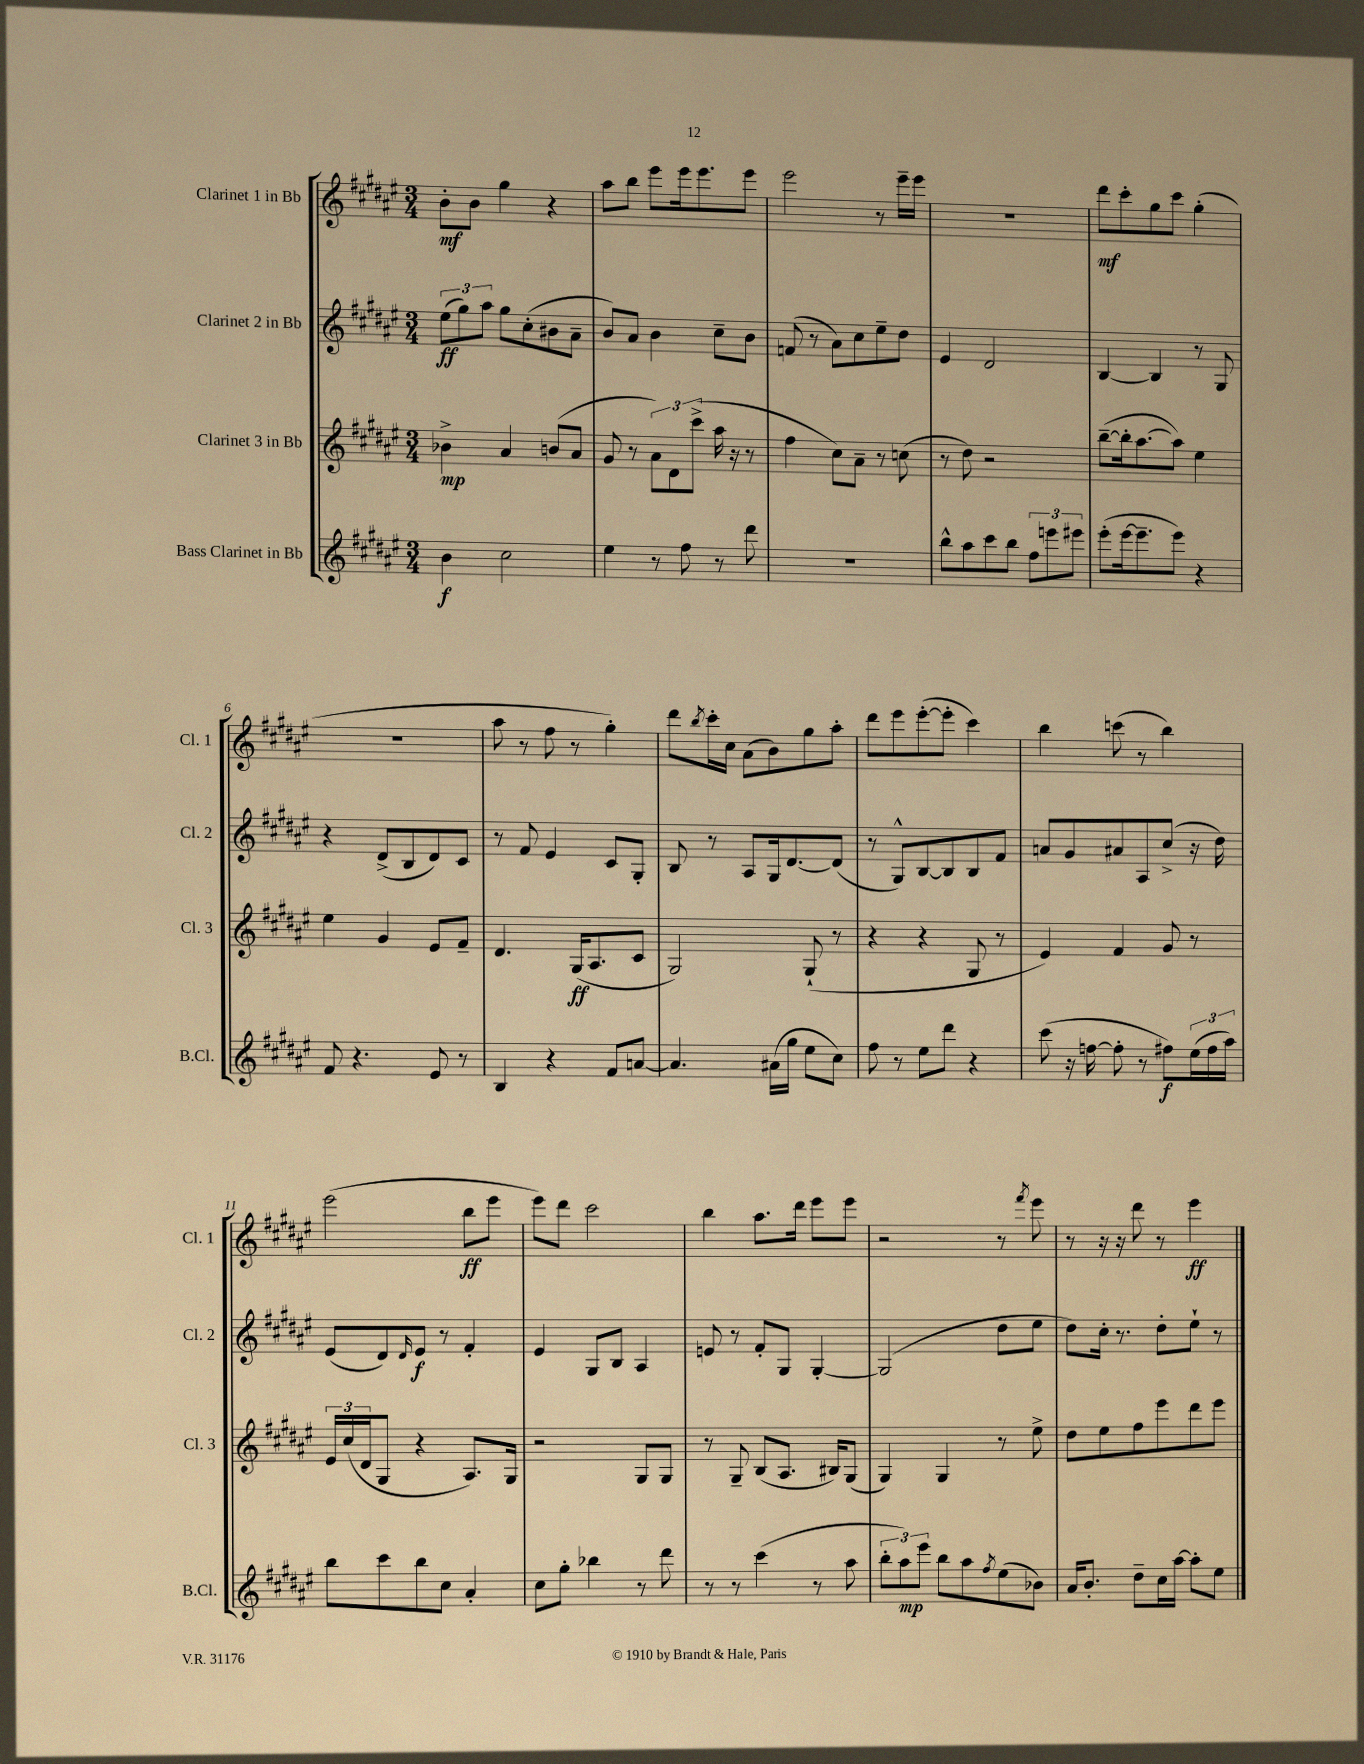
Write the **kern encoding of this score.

**kern	**kern	**kern	**kern
*staff4	*staff3	*staff2	*staff1
*clefG2	*clefG2	*clefG2	*clefG2
*k[f#c#g#d#a#e#]	*k[f#c#g#d#a#e#]	*k[f#c#g#d#a#e#]	*k[f#c#g#d#a#e#]
*M3/4	*M3/4	*M3/4	*M3/4
4b\	4b-^\	(12ee#\L	8b'\L
.	.	12gg#\)	.
.	.	.	8b\J
.	.	12aa#\J	.
2cc#\	4a#/	8gg#\L	4gg#\
.	.	(8cc#'\	.
.	(8b/L	8b#\	4r
.	8a#/J	8a#~\J	.
=	=	=	=
4ee#\	8g#/	8b/L)	8aa#\L
.	8r	8a#/J	8bb\J
8r	12a#\L)	4b\	8eee#\L
.	12d#\	.	.
8ff#\	.	.	16eee#\k
.	(12ccc#^\J	.	.
.	.	.	8.eee#\
8r	16aa#\	8cc#~\L	.
.	16r	.	.
8ddd#\	8r	8b\J	8eee#\J
=	=	=	=
2.r	4ff#\	(8f/	2eee#\
.	.	8r	.
.	8cc#\L)	8a#\L)	.
.	8a#~\J	8cc#\	.
.	8r	8ee#~\	8r
.	(8cc\	8dd#\J	16eee#~\LL
.	.	.	16eee#\JJ
=	=	=	=
8bb^^\L	8r	4e#/	2.r
8aa#\	8dd#\)	.	.
8ccc#\	2r	2d#/	.
8bb\J	.	.	.
12ff#\L	.	.	.
12eee\	.	.	.
12eee#\J	.	.	.
=	=	=	=
(8eee#'\L	([8bb~\L	[4B/	8ddd#\L
[16eee#\k	16bb'\]k	.	8ccc#'\
8.eee#~\]	[8.aa#\	.	.
.	.	4B/]	8gg#\
8eee#\J)	8aa#\]J)	.	8ccc#\J
4r	4ee#\	8r	(4gg#'\
.	.	8G#/	.
=	=	=	=
8f#/	4ee#\	4r	2.r
4.r	.	.	.
.	4g#/	(8d#^/L	.
.	.	8B/	.
8e#/	8e#/L	8d#/)	.
8r	8f#~/J	8c#/J	.
=	=	=	=
4B/	4.d#/	8r	8aa#\
.	.	8f#/	8r
4r	.	4e#/	8ff#\
.	(16G#/LK	.	8r
.	8.A#/	.	.
8f#/L	.	8c#/L	4gg#'\)
[8a/J	8c#/J	8G#'/J	.
=	=	=	=
4.a/]	2G#/)	8B/	8ddd#\L
.	.	.	8qbb/
.	.	8r	16ccc#'\L
.	.	.	16cc#\JJ
.	.	8A#/L	(8a#\L
(16a#\LL	.	16G#/k	8b\)
16gg#\JJ	.	[8.d#/	.
8ee#\L	(8G#`/	.	8gg#\
8cc#\J)	8r	(8d#/]J	8aa#'\J
=	=	=	=
8ff#\	4r	8r	8ddd#\L
8r	.	8G#^^/L)	8eee#\
8ee#\L	4r	[8B/	([8eee#'\
8ddd#\J	.	8B/]	8eee#'\]J
4r	8G#/	8B/	4ccc#\)
.	8r	8f#/J	.
=	=	=	=
(8ccc#\	4e#/)	8a/L	4bb\
16r	.	8g#/	.
[16ff\	.	.	.
8ff'\]	4f#/	8a#/	(8ccc\
8r	.	8A#/	8r
8ff#\L)	8g#/	(8cc#^/J	4bb\)
(24ee#\L	8r	16r	.
24ff#\	.	.	.
.	.	16dd#\)	.
24aa#\JJ)	.	.	.
=	=	=	=
8bb\L	24e#/LL	(8e#/L	(2eee#\
.	(24cc#/	.	.
.	24d#/J	.	.
8ccc#\	8G#/J	8d#/)	.
.	.	16qqd#/	.
8bb\	4r	8e#/J	.
8cc#\J	.	8r	.
4a#'/	8.A#/L)	4f#'/	8bb\L
.	.	.	8eee#\J
.	16G#/Jk	.	.
=	=	=	=
8cc#\L	2r	4e#/	8eee#\L)
8gg#'\J	.	.	8ddd#\J
4bb-\	.	8G#/L	2ccc#\
.	.	8B/J	.
8r	8G#/L	4A#/	.
8ddd#\	8G#/J	.	.
=	=	=	=
8r	8r	8e/	4bb\
8r	8G#~/	8r	.
(4ccc#\	(8B/L	8f#'/L	8.aa#\L
.	8.A#/J	8G#/J	.
.	.	.	16ddd#\Jk
8r	.	[4G#'/	8eee#\L
.	16B#/LK)	.	.
8aa#\	(8G#/J	.	8eee#\J
=	=	=	=
12bb'\L	4G#/)	(2G#/]	2r
12aa#\)	.	.	.
12eee#\J	.	.	.
8bb\L	4G#/	.	.
8aa#\	.	.	.
8qff#/	.	.	.
(8ee#\	8r	8dd#\L	8r
.	.	.	8qfff#/
8b-\J)	8ee#^\	8ee#\J	8eee#\
=	=	=	=
16a#/LK	8dd#\L	8dd#\L)	8r
8.b'/J	.	.	.
.	8ee#\	16cc#'\Jk	16r
.	.	8.r	16r
8dd#~\L	8ff#\	.	8ddd#\
16cc#\L	8eee#\	8dd#'\L	8r
[16aa#\JJ	.	.	.
8aa#'\]L	8ddd#\	8ee#`\J	4eee#\
8ee#\J	8eee#\J	8r	.
==	==	==	==
*-	*-	*-	*-
